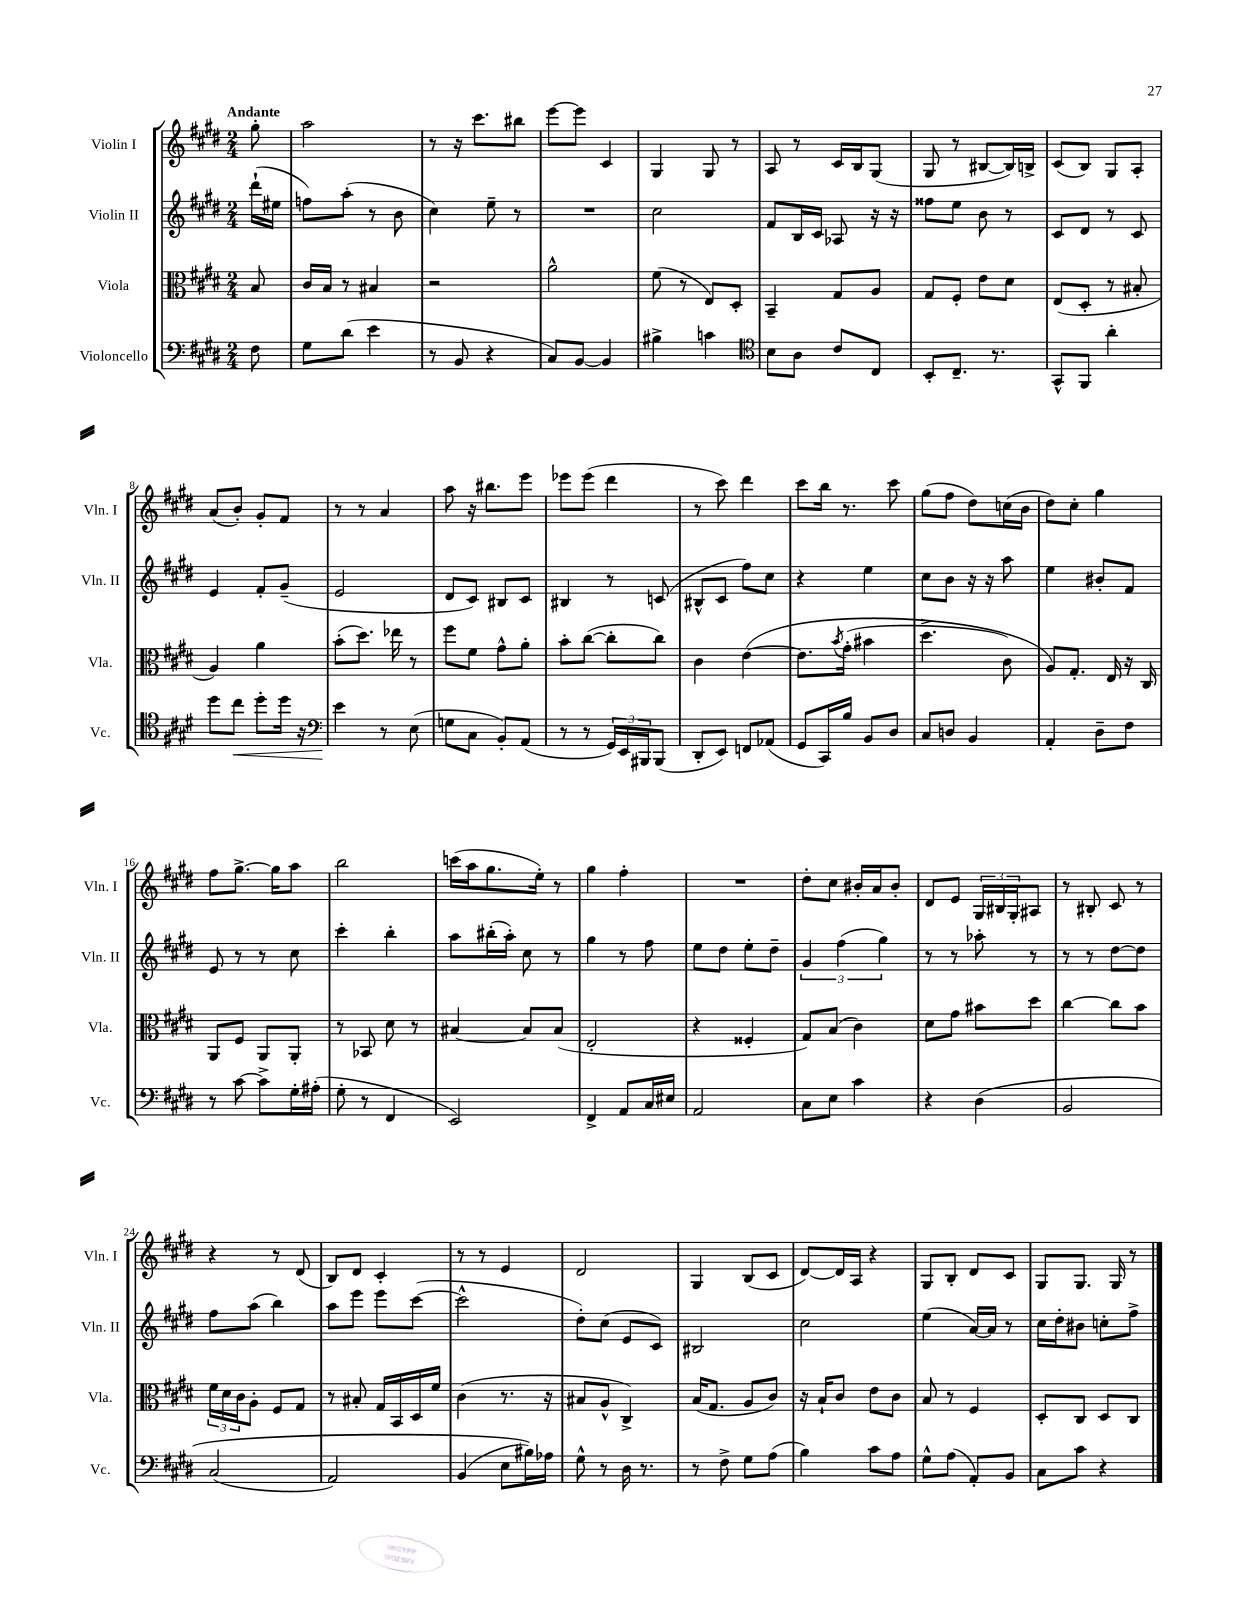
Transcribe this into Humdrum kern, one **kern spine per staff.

**kern	**kern	**kern	**kern
*staff4	*staff3	*staff2	*staff1
*clefF4	*clefC3	*clefG2	*clefG2
*k[f#c#g#d#]	*k[f#c#g#d#]	*k[f#c#g#d#]	*k[f#c#g#d#]
*M2/4	*M2/4	*M2/4	*M2/4
8F#	8B	(16ddd#`	8gg#'
.	.	16ee#	.
=	=	=	=
8G#	16c#	8ff)	2aa
.	16B	.	.
(8d#	8r	(8aa'	.
4e	4B#	8r	.
.	.	8b	.
=	=	=	=
8r	2r	4cc#)	8r
8BB	.	.	16r
.	.	.	8.ccc#
4r	.	8ee~	.
.	.	8r	8bb#
=	=	=	=
8C#)	2a^^	2r	[8eee
[8BB	.	.	8eee]
4BB]	.	.	4c#
=	=	=	=
4B#^	(8f#	2cc#	4G#
.	8r	.	.
4c	8E)	.	8G#
.	8D#'	.	8r
=	=	=	=
*clefC4	*	*	*
8B	4BB~	8f#	8A
8A	.	16B	8r
.	.	16c#	.
8c#	8G#	8A-	16c#
.	.	.	16B
8C#	8A	16r	(8G#
.	.	16r	.
=	=	=	=
8BB'	8G#	8ff##	8G#
8.C#~	8F#'	8ee	8r
.	8e	8b	[8B#
8.r	.	.	.
.	8d#	8r	16B#])
.	.	.	16B^
=	=	=	=
8GG#^^	(8E	8c#	(8c#
8FF#	8D#'	8d#	8B)
4a'	8r	8r	8G#
.	8B#'	8c#	8A'
=	=	=	=
8dd#	4A)	4e	(8a
8cc#	.	.	8b')
8dd#'	4a	8f#'	8g#'
16dd#	.	(8g#~	8f#
16r	.	.	.
=	=	=	=
*clefF4	*	*	*
4e	(8b'	2e	8r
.	8.dd#)	.	8r
8r	.	.	4a
.	16ee-	.	.
(8E	8r	.	.
=	=	=	=
8G	8ff#	8d#	8aa
8C#	8f#	8c#)	16r
.	.	.	8.bb#
8BB')	8g#^^	8B#	.
(8AA	8a'	8c#	8eee
=	=	=	=
8r	8b'	4B#	8eee-
8r	([8cc#	.	(8eee-
24GG#)	8cc#']	8r	4ddd#
24EE	.	.	.
24BBB#	.	.	.
(8BBB#	8cc#)	(8c	.
=	=	=	=
8DD#'	4c#	8B#^^	8r
8EE)	.	8c#	8ccc#)
8FF	&([4e	8ff#)	4ddd#
(8AA-	.	8cc#	.
=	=	=	=
8GG#	8.e]	4r	8ccc#
16CC#)	.	.	16bb
.	8qb	.	.
16B	(16g#'	.	8.r
8BB	4b#	4ee	.
8D#	.	.	8ccc#
=	=	=	=
8C#	4.dd#^	8cc#	(8gg#
8D	.	8b	8ff#
4BB	.	16r	8dd#)
.	.	16r	.
.	8c#)	8aa	(16cc
.	.	.	16b
=	=	=	=
4AA'	8A&)	4ee	8dd#)
.	8.G#'	.	8cc#'
8D#~	.	8b#'	4gg#
.	16E	.	.
8F#	16r	8f#	.
.	16C#	.	.
=	=	=	=
8r	8AA	8e	8ff#
[8c#	8F#	8r	[8.gg#^
8c#^]	8AA	8r	.
.	.	.	16gg#]
16G#'	8AA'	8cc#	8aa
(16A#'	.	.	.
=	=	=	=
8G#'	8r	4ccc#'	2bb
8r	8BB-	.	.
4FF#	8d#	4bb'	.
.	8r	.	.
=	=	=	=
2EE)	[4B#	8aa	(16ccc
.	.	.	16aa
.	.	(16bb#'	8.gg#
.	.	16aa')	.
.	8B#]	8cc#	.
.	.	.	16ee')
.	(8B#	8r	8r
=	=	=	=
4FF#^	2E'	4gg#	4gg#
8AA	.	8r	4ff#'
16C#	.	8ff#	.
16E#	.	.	.
=	=	=	=
2AA	4r	8ee	2r
.	.	8dd#	.
.	4F##'	8ee'	.
.	.	8dd#~	.
=	=	=	=
8C#	8G#)	6g#	8dd#'
8E	(8B	.	8cc#
.	.	(6ff#	.
4c#	4c#)	.	16b#'
.	.	.	16a
.	.	6gg#)	.
.	.	.	8b#'
=	=	=	=
4r	8d#	8r	8d#
.	8g#	8r	8e
&(4D#	8b#	8aa-'	24G#
.	.	.	24B#
.	.	.	24G#'
.	8dd#	8r	8A#
=	=	=	=
2BB	[4cc#	8r	8r
.	.	8r	8B#'
.	8cc#]	[8dd#	8c#
.	8b	8dd#]	8r
=	=	=	=
(2C#	24f#	8ff#	4r
.	24d#	.	.
.	24c#	.	.
.	8A'	(8aa	.
.	8F#	4bb)	8r
.	8G#	.	(8d#
=	=	=	=
2AA)	8r	8aa	8B)
.	8B#'	8eee	8d#
.	16G#	8eee	4c#'
.	16BB	.	.
.	16D#	([8ccc#	.
.	16f#	.	.
=	=	=	=
(4BB	(4c#	2ccc#^^]	8r
.	.	.	8r
8E	8.r	.	4e
16B#)&)	.	.	.
16A-	16r	.	.
=	=	=	=
8G#^^	8B#	8dd#')	2d#
8r	8A^^	(8cc#	.
16D#	4C#^)	8e	.
8.r	.	.	.
.	.	8c#)	.
=	=	=	=
8r	(16B	2B#	4G#
.	8.G#	.	.
8F#^	.	.	.
8G#	8A	.	(8B
(8A	8c#)	.	8c#
=	=	=	=
4B)	16r	2cc#	[8d#)
.	16B`	.	.
.	8c#	.	16d#]
.	.	.	16A
8c#	8e	.	4r
8A	8c#	.	.
=	=	=	=
8G#^^	8B	(4ee	8G#
(8A	8r	.	8B'
8AA')	4F#	[16a)	8d#
.	.	16a]	.
8BB	.	8r	8c#
=	=	=	=
8C#	8D#'	16cc#	8G#
.	.	16dd#'	.
8c#	8C#	8b#	8.G#
4r	8D#	8cc'	.
.	.	.	16G#
.	8C#	8ff#^	8r
==	==	==	==
*-	*-	*-	*-
